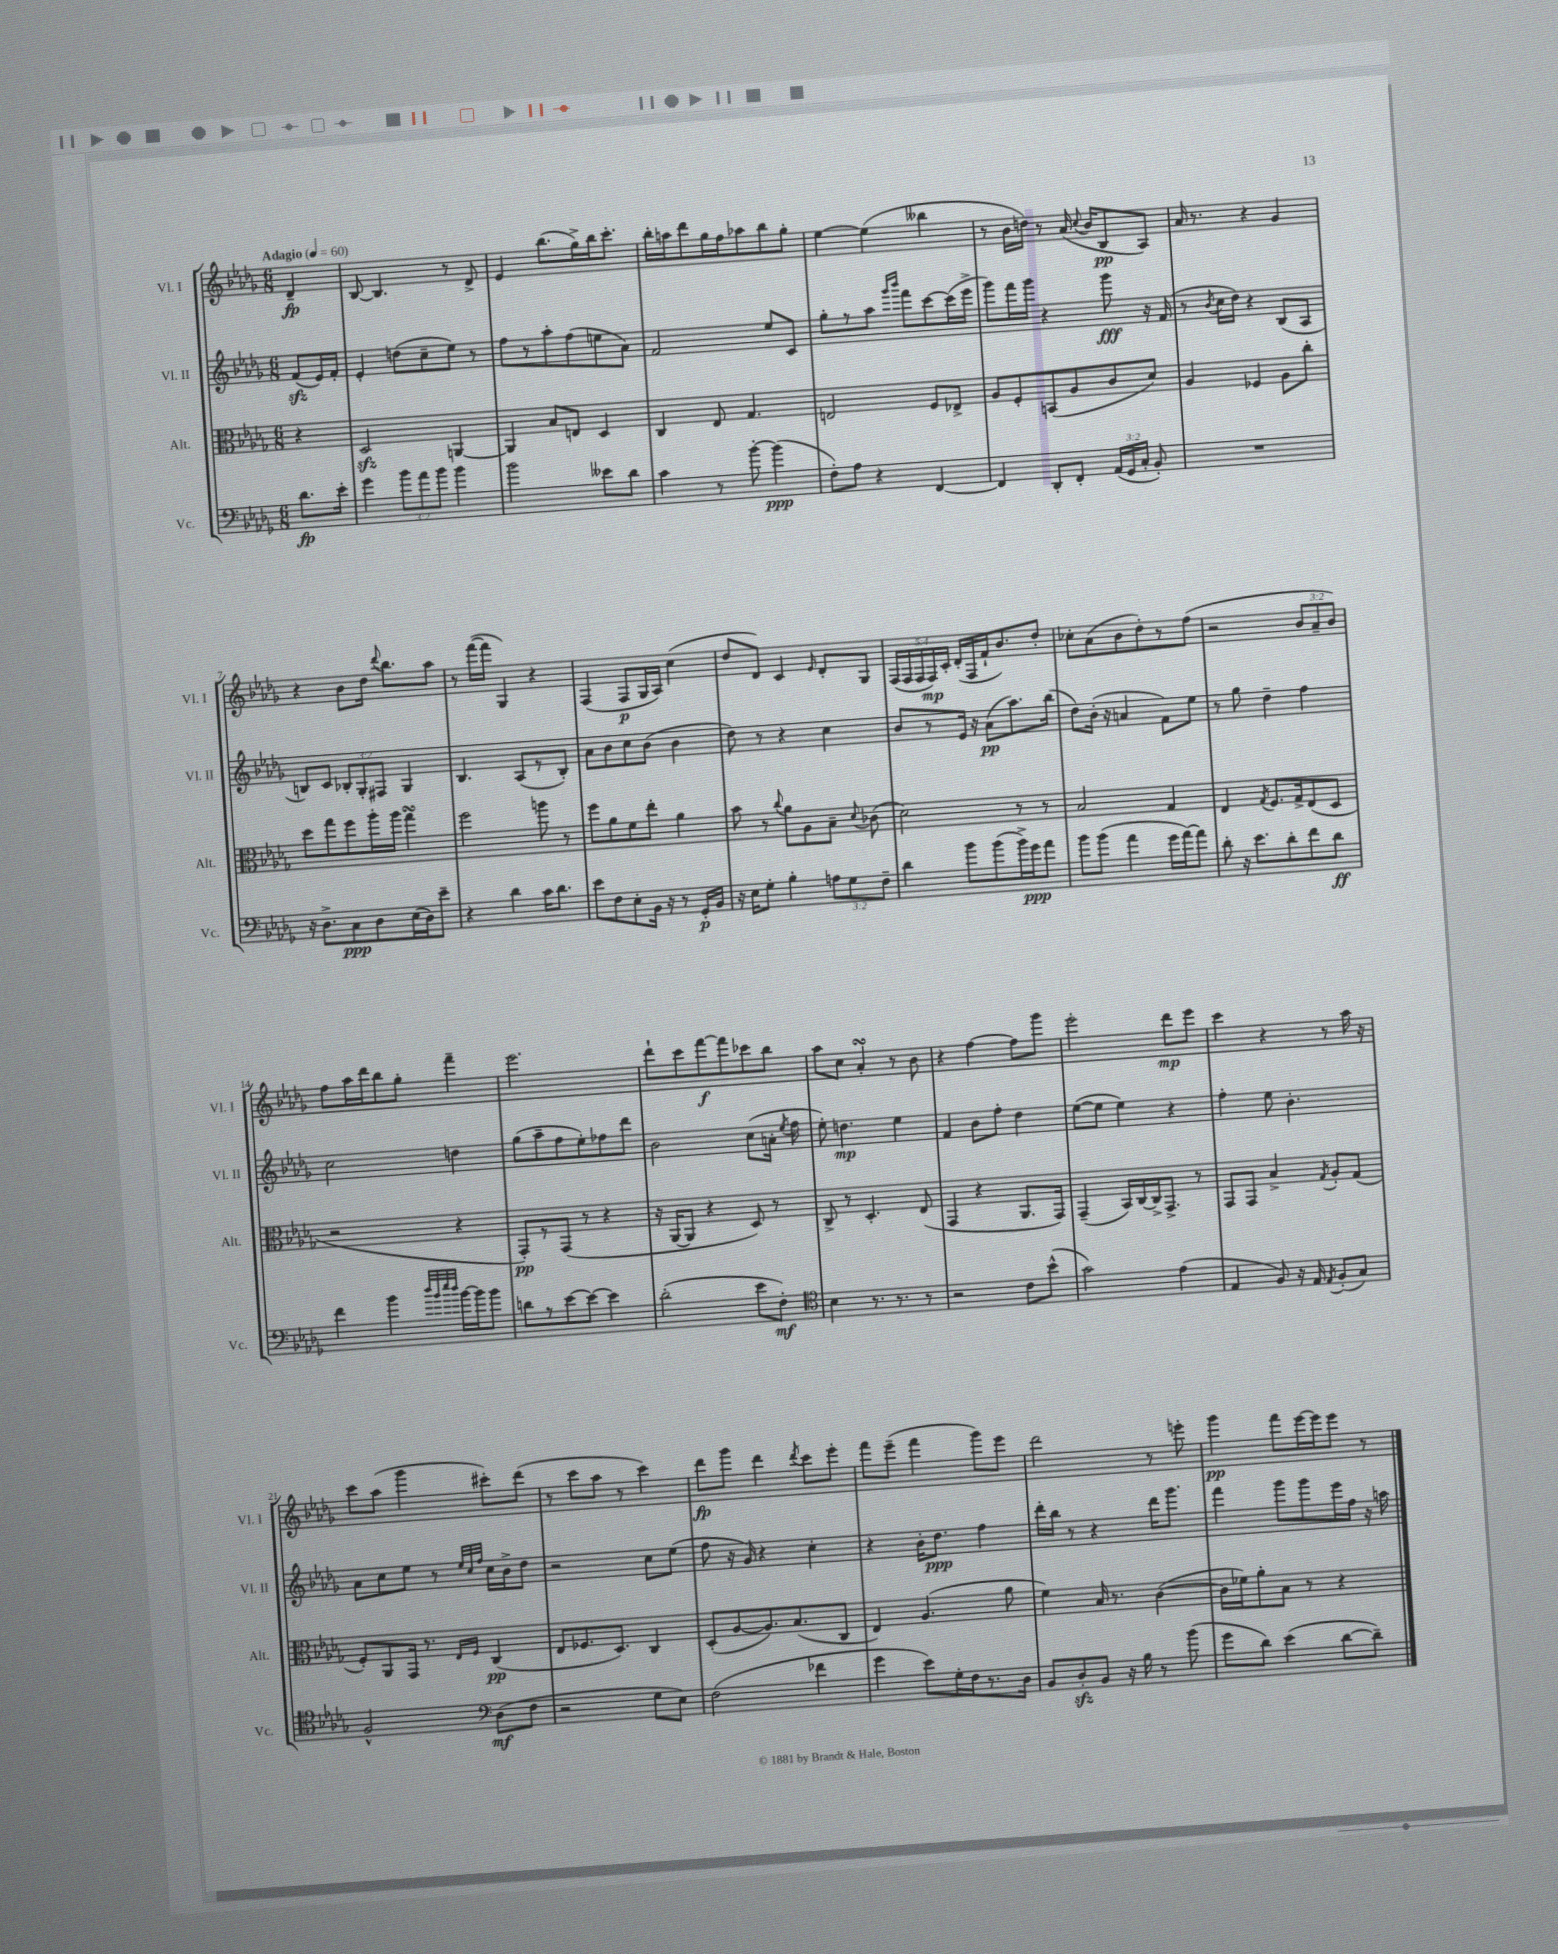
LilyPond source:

<<
\new StaffGroup <<
\new Staff = "s0" \with { instrumentName = "Vl. I" shortInstrumentName = "Vl. I" } {
    \clef treble \key des \major \numericTimeSignature \time 6/8 \override Staff.TupletNumber.text = #tuplet-number::calc-fraction-text \partial 4 \tempo "Adagio" 4 = 60
    \autoBeamOff des'4--\fp |
    bes8~ bes4. r8 des'8-> |
    ees'4 bes''8.[( ges''16->) bes''16 c'''8.]-. |
    bes''16[-. a''16 des'''8 ges''16 f''16 aes''8 bes''8 ges''8]-. |
    ees''4~ ees''4( beses''4 |
    r8 bes'16[ d''16]) r8 aes'16( \appoggiatura { c''8 } bes'16[ bes8\pp aes8]) |
    aes'16 r8. r4 ges'4 |
    r4 bes'8[ des''16] \appoggiatura { des'''8 } bes''8.[ aes''8] |
    r8 f'''16[~( f'''16] ges4) r4 |
    f4( f8[\p ges16 aes16]) c''4( |
    des''8[ des'8]) c'4 \grace { ees'16 } des'8[-. ges8] |
    \tuplet 5/4 { f16[( f16 f16 f16\mp) c'16]-. } des'16[-.( f16 f'16-! bes'8.) des''8]-. |
    ces''8[-. aes'8( bes'8 des''8-.) r8 f''8]( |
    r2 \tuplet 3/2 { bes'8[ aes'8-- bes'8]) } |
    f''8[ aes''16 des'''16 bes''8 ges''8]-. f'''4-- |
    ees'''2. |
    des'''8[-! c'''8 f'''8~\f f'''8 ces'''8 bes''8] |
    aes''8[ c''8] aes'4-.\turn r8 bes'8 |
    r4 f''4~ f''8[ ges'''8] |
    ees'''2-. des'''8[\mp ees'''8] |
    c'''4 r4 r8 aes''16 r16 |
    c'''8[ aes''8]( ges'''4 cis'''8[-.) des'''8]( |
    r8 c'''8[ aes''8] r8 c'''4) |
    des'''8[\fp ges'''8] des'''4 \acciaccatura { des'''8 } c'''8[ ees'''8]-. |
    f'''8[ ees'''8]--( f'''4 ges'''8[) ees'''8] |
    des'''2 r8 e'''8-. |
    ges'''4\pp f'''8[ ees'''16~ ees'''16 ees'''8] r8 \bar "|." |
}
\new Staff = "s1" \with { instrumentName = "Vl. II" shortInstrumentName = "Vl. II" } {
    \clef treble \key des \major \numericTimeSignature \time 6/8 \override Staff.TupletNumber.text = #tuplet-number::calc-fraction-text \partial 4
    \autoBeamOff f'8[\sfz( ees'16) f'16]-. |
    ees'4-. d''8[( c''8-- ees''8]) r8 |
    f''8[ r8 aes''8-. f''8( e''8 aes'8]) |
    f'2 ees''8[ c'8] |
    ges''8[-. r8 aes''8] \grace { ges'''16[ bes'''16] } f'''8[ c'''8~ c'''16( ees'''16]-> |
    ges'''8[) f'''16 ges'''16] r4 ges'''8\fff r16 f'16( |
    r8 \acciaccatura { bes'8 } c''16[ des''16]) r4 bes8[( aes8] |
    b8[) c'8] \tuplet 3/2 { bes8[-. ges8-. fis8] } ges4 |
    bes4. aes8[( r8 bes8]-.) |
    aes'8[ bes'8 c''8 bes'8]( bes'4 |
    des''8) r8 r4 c''4 |
    bes'8[ r8 ees'16] r16 aes'8[\pp( aes''8.) bes''16]( |
    des''8[) bes'16]-.( r16 a'4 f'8[) ees''8] |
    r8 ges''8 des''4-- f''4 |
    c''2 d''4 |
    ges''8[( aes''8-- f''8 ees''8-.) fes''8 des'''8] |
    bes'2 c''8[( a'16]-. \acciaccatura { ees''8 } f''16 |
    ees''8-.) d''4.\mp ees''4 |
    f'4 bes'8[ f''8]-. des''4 |
    ees''8[~( ees''8] ees''4) r4 |
    f''4-. ees''8 bes'4.-. |
    aes'8[ c''8 ees''8] r8 \grace { ees''32[ c''32 f''32] } c''16[ bes'16-> des''8] |
    r2 c''8[ ees''8]( |
    f''8 r16 ges'16) r4 c''4-. |
    r4 bes'16[-. des''8.]\ppp f''4 |
    des'''16[-. bes''16] r8 r4 des'''16[ ges'''8.] |
    f'''4 ges'''8[ ges'''8 ees'''16 f''16] r16 a''16 \bar "|." |
}
\new Staff = "s2" \with { instrumentName = "Alt." shortInstrumentName = "Alt." } {
    \clef alto \key des \major \numericTimeSignature \time 6/8 \partial 4
    \autoBeamOff r4 |
    des2\sfz a,4~ |
    a,4 bes8[ e8] des4 |
    c4 ees8 ges4. |
    e2 f8[ ees8]-> |
    aes8[ f8-. b,8( aes8 c'8 des'8]) |
    aes4 fes4 aes8[ c''8]-. |
    des''8[ ges''8 f''8 aes''16-. aes''16] ges''4\turn |
    f''2 a''8 r8 |
    f''8[ aes'8 f'8 ees''8]-. aes'4 |
    bes'8 r8 \appoggiatura { c''8 } aes'8[ aes8 bes8]-- \appoggiatura { des'8 } ces'8( |
    des'2) r8 r8 |
    bes2 ges4 |
    ees4 \acciaccatura { ges8 } f8.[ ges16-> ees8( des8] |
    r2 r4 |
    ges,8[-.\pp) r8 ges,8]( r8 r4 |
    r16 aes,16[~ aes,8] r4 des8) r8 |
    c8-> r8 des4.-. ees8( |
    ges,4 r4 aes,8.[ ges,16]) |
    ges,4--( bes,16[) c16~ c16-> ges,8.]-> r8 |
    ges,8[ ges,8] bes4-> \acciaccatura { ges8 } aes8[-. ges8]( |
    f8[-.) aes,8 ges,16] r8. \grace { ees16[ f16] } c4\pp( |
    ees8[ fes8. des8.]) c4 |
    des8[-.( aes8~ aes8.) bes8.( c8] |
    ees4) aes4.( aes'8 |
    f'4) bes16 r8. c'4~( |
    c'16[ fes'16) aes'8-. bes8] r8 r4 \bar "|." |
}
\new Staff = "s3" \with { instrumentName = "Vc." shortInstrumentName = "Vc." } {
    \clef bass \key des \major \numericTimeSignature \time 6/8 \override Staff.TupletNumber.text = #tuplet-number::calc-fraction-text \partial 4
    \autoBeamOff des'8.[\fp ees'16]-. |
    ges'4 \tuplet 3/2 { bes'8[ aes'8 bes'8] } bes'4 |
    bes'2 eeses'8[ des'8] |
    c'4 r8 bes'8~-. bes'4\ppp( |
    f8[-.) aes8] r4 f,4~ |
    f,4 des,8[-. f,8]-. \tuplet 3/2 { aes,16[( ges,16 c16]-. } bes,8-.) |
    R2. |
    r16 des8.[-> c8\ppp des8 ees16( des16) ees'8]-- |
    r4 des'4 c'16[ des'8.] |
    ees'8[ f8 ees8-. bes,16] r16 r8 ges,16[-.\p bes,16] |
    r16 ees16[ ges8]-. bes4-. \tuplet 3/2 { a8[ ges8 f8]-- } |
    des'4 bes'8[ bes'8( bes'16->) ges'16\ppp aes'8] |
    bes'8[ bes'8]( aes'4 ges'16[ aes'16~) aes'8] |
    des'8-. r16 ees'8.[ des'8-. f'8 des'8]\ff |
    f'4 bes'4 \grace { des''32[ bes'32 ees''32 des''32] } bes'16[~ bes'16 bes'8] |
    d'8[ r8 ees'8~ ees'8]~ ees'4 |
    des'2-.( ees'8[ f8]-.\mf) |
    \clef tenor bes4 r8. r8. r8 |
    r2 c'8[ bes'8]-^( |
    ges'2) ees'4( |
    ees4 f8) r16 ees16 \acciaccatura { ees8 } f8[-.( ges8]) |
    f2-^ \clef bass des8[\mf( f8] |
    r2 ges8[ ees8]) |
    f2( fes'4 |
    ges'4 ees'8[) ges16-. f16 r8. des16] |
    bes,8[ des8-.\sfz bes,8] r16 bes16 r8 bes'8( |
    ges'8[ des'8]) ees'4( des'8[~ des'8]--) \bar "|." |
}
>>
>>
